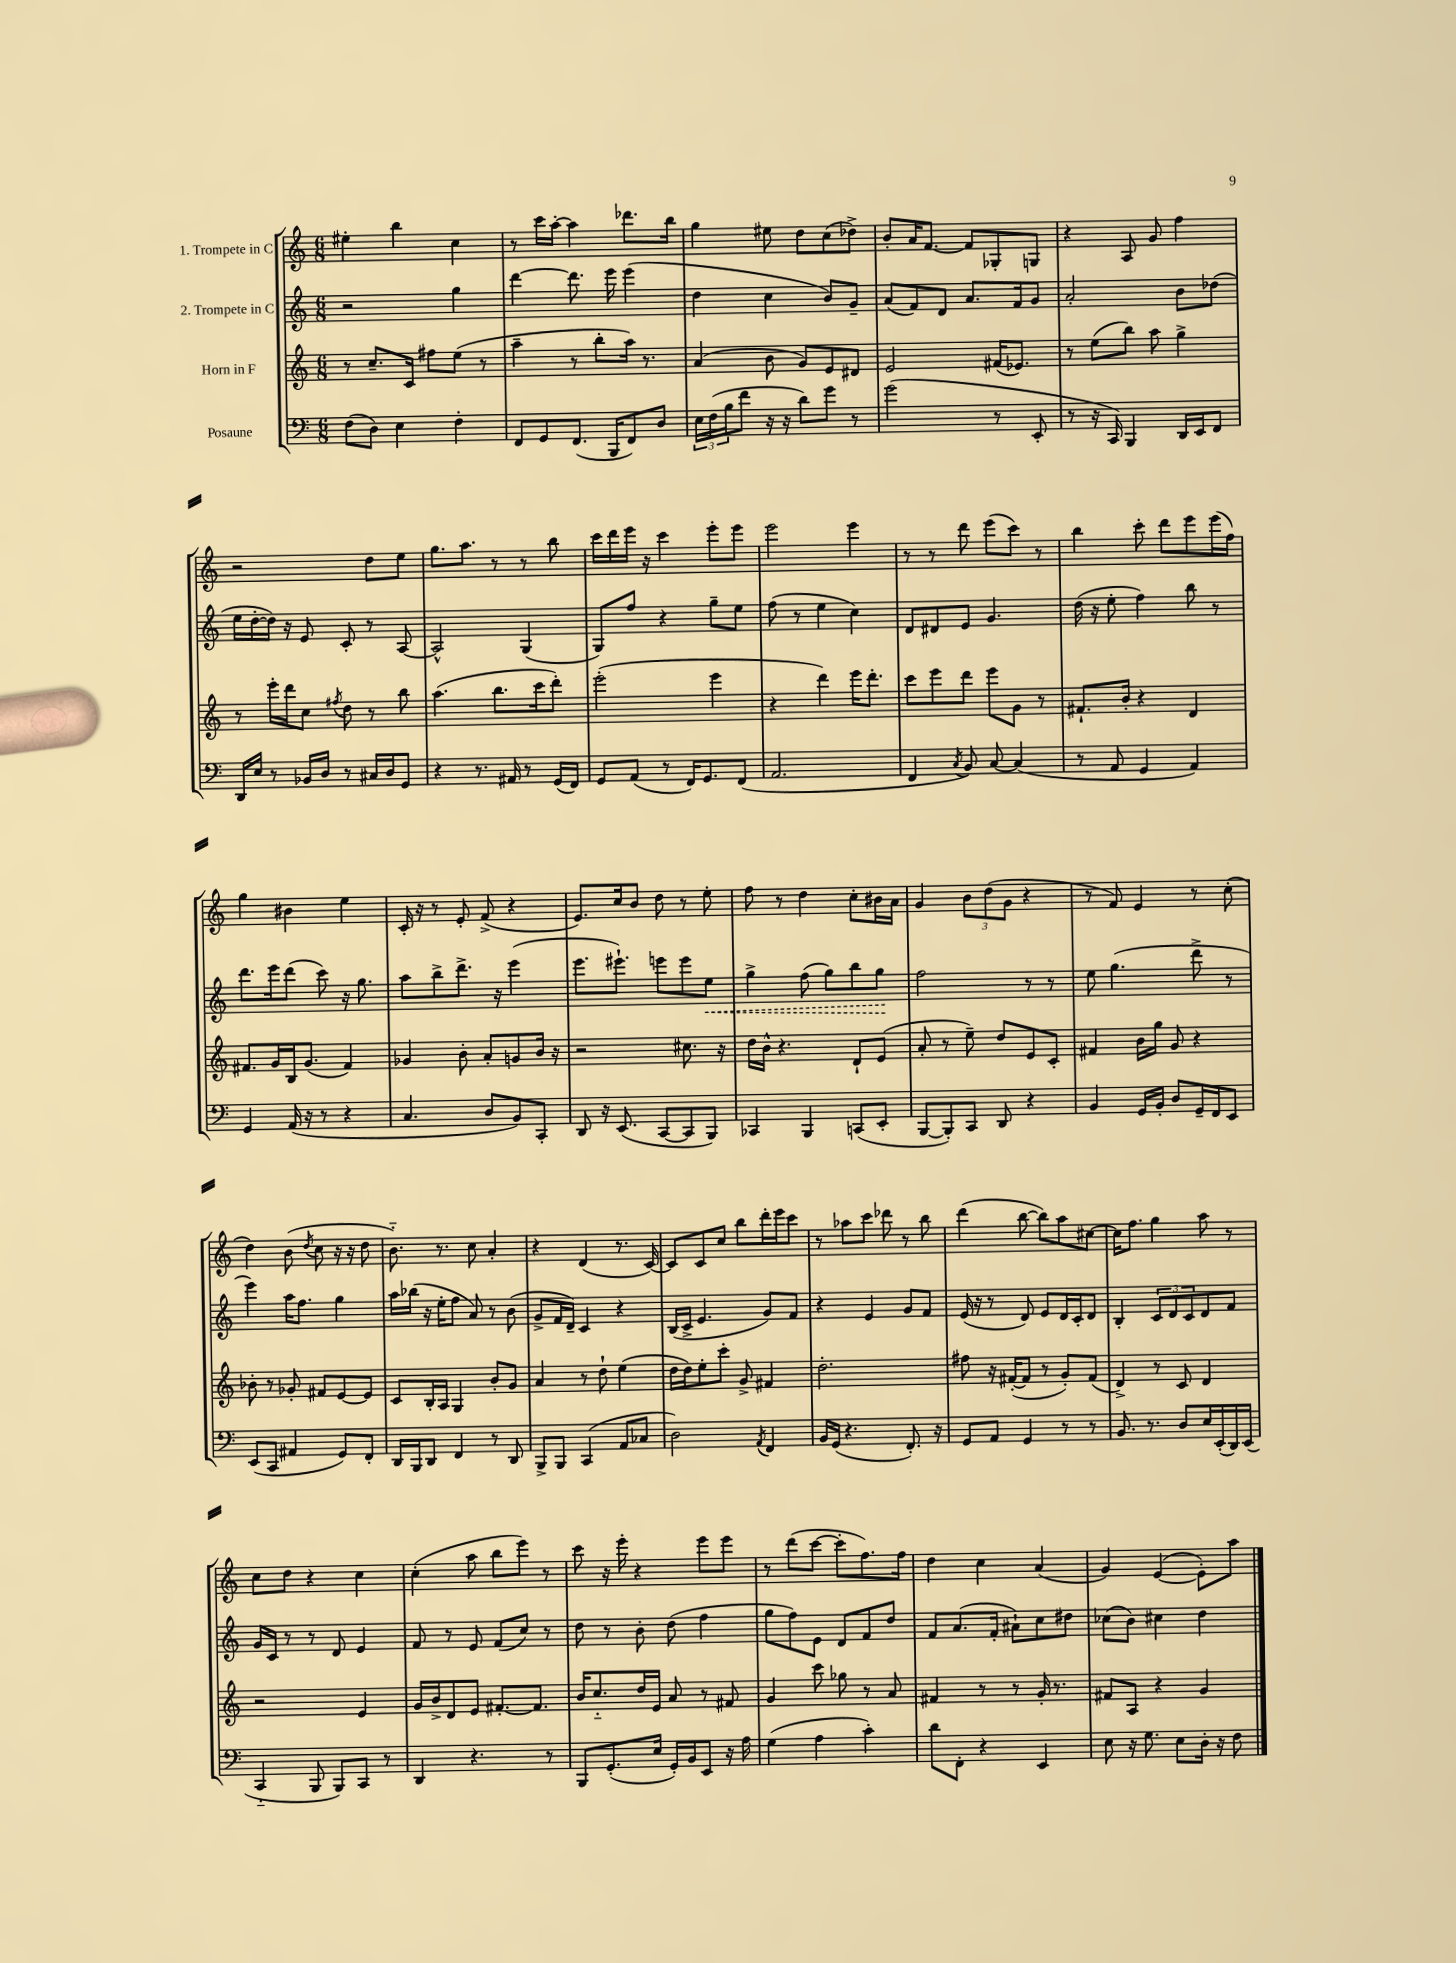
<<
\new StaffGroup <<
\new Staff = "s0" \with { instrumentName = "1. Trompete in C" } {
    \clef treble \key c \major \numericTimeSignature \time 6/8
    eis''4-. b''4 c''4 |
    r8 c'''16 a''16~-. a''4 des'''8. b''16 |
    g''4 eis''8 d''8 c''8( des''8->) |
    b'8-. a'16 f'8.~ f'8 ges8-. g8 |
    r4 a8 g'8 f''4 |
    r2 d''8 e''8 |
    g''8. a''8. r8 r8 b''8 |
    c'''16 d'''16 e'''16 r16 c'''4 e'''8-. e'''8 |
    e'''2 e'''4 |
    r8 r8 d'''8 e'''8( c'''8) r8 |
    b''4 c'''8-. d'''8 e'''8 e'''16( f''16) |
    g''4 bis'4 e''4 |
    c'16-. r16 r8 e'8-. f'8->( r4 |
    e'8.) c''16 b'8 d''8 r8 e''8-. |
    f''8 r8 d''4 c''8-. bis'16 a'16 |
    g'4 \tuplet 3/2 { b'8 d''8( g'8 } r4 |
    r8 f'8) e'4 r8 c''8-.( |
    d''4) b'8( \acciaccatura { d''8 } c''8 r16 r16 d''8 |
    b'8.-_) r8. c''8 a'4-. |
    r4 d'4( r8. c'16~) |
    c'8 c'8 c''8 b''8 d'''16-. e'''16 c'''8 |
    r8 aes''8 c'''8 des'''8 r8 b''8 |
    d'''4( b''8~ b''8) a''8 cis''8~ |
    cis''16 f''8. g''4 a''8 r8 |
    c''8 d''8 r4 c''4 |
    c''4-.( a''8 b''8 e'''8) r8 |
    c'''8 r16 e'''16-. r4 e'''8 e'''8 |
    r8 d'''8( c'''8~ c'''8-. f''8.) f''16 |
    d''4 c''4 a'4( |
    g'4) e'4~( e'8-.) a''8 \bar "|." |
}
\new Staff = "s1" \with { instrumentName = "2. Trompete in C" } {
    \clef treble \key c \major \numericTimeSignature \time 6/8
    r2 g''4 |
    d'''4~ d'''8. e'''16 e'''4( |
    d''4 c''4 b'8) g'8-- |
    a'8( f'8) d'8 a'8. f'16 g'8 |
    a'2-. b'8 des''8( |
    e''16 d''16~-. d''16) r16 e'8 c'8-. r8 a8~ |
    a2-^ g4( |
    g8) f''8 r4 g''8-- e''8 |
    f''8( r8 e''4 c''4) |
    d'8 dis'8 e'8 g'4. |
    d''16( r16 e''8-. f''4) b''8 r8 |
    d'''8. e'''16 d'''8( c'''8) r16 g''8. |
    a''8 b''8-> d'''8.-> r16 e'''4( |
    e'''8. eis'''8.-!) e'''8 e'''8 \once \override Hairpin.style = #'dashed-line e''8\< |
    g''4-> f''8( g''8) b''8 g''8\! |
    f''2 r8 r8 |
    e''8 g''4.( d'''8-> r8 |
    e'''4) a''16 f''8. g''4 |
    a''16 bes''16( r16 e''16-. f''8 a'8) r8 b'8( |
    g'8-> f'16 d'16--) c'4 r4 |
    b16( c'16-> e'4. g'8) f'8 |
    r4 e'4 g'8 f'8 |
    e'16( r16 r8 d'8) e'8 d'16 c'16-. d'8 |
    b4-. \tuplet 3/2 { c'8 d'8 c'8 } d'8 f'8 |
    g'16 c'16 r8 r8 d'8 e'4 |
    f'8 r8 e'8 f'8( c''8) r8 |
    d''8 r8 b'8-. d''8( f''4 |
    g''8 f''8) e'8 d'8 f'8 d''8 |
    f'8 a'8.( f'16-. ais'8-!) c''8 dis''8 |
    ces''8( b'8) cis''4 d''4 \bar "|." |
}
\new Staff = "s2" \with { instrumentName = "Horn in F" } {
    \clef treble \key c \major \numericTimeSignature \time 6/8
    r8 c''8.-- c'16 fis''8 e''8( r8 |
    a''4-- r8 b''8-. a''16) r8. |
    a'4( b'8 g'8) e'8 dis'8 |
    e'2 fis'16( ees'8.) |
    r8 e''8( b''8) a''8 g''4-> |
    r8 e'''16-. d'''16 c''8 \acciaccatura { fis''8 } d''8 r8 b''8 |
    a''4.( b''8. c'''16 d'''8-.) |
    e'''2-.( e'''4 |
    r4 d'''4) e'''16 d'''8.-. |
    c'''8 e'''8 d'''8 e'''8 g'8 r8 |
    fis'8.-! b'16-. r4 d'4 |
    fis'8. g'16 b16 g'8.( fis'4) |
    ges'4 b'8-. a'8-. g'8 b'16 r16 |
    r2 cis''8. r16 |
    d''16 b'16-^ r4. d'8-! e'8( |
    a'8-. r8 e''8--) d''8 e'8 c'8-. |
    fis'4 b'16 g''16 g'8 r4 |
    bes'8-. r8 ges'8-. fis'8 e'8~ e'8 |
    c'8 b16-. a16 g4 b'8-. g'8 |
    a'4 r8 d''8-! e''4( |
    d''16 d''16) e''8-. c'''8-. g'8-> fis'4 |
    d''2.-. |
    fis''8 r16 fis'16~-.( fis'8 r8 g'8-.) fis'8( |
    d'4->) r8 c'8 d'4 |
    r2 e'4 |
    g'16 b'16-> d'8 e'8 fis'8.~-. fis'8. |
    b'16 c''8.-_ d''16 e'16 a'8 r8 fis'8 |
    g'4 c'''8 ges''8 r8 a'8 |
    fis'4 r8 r8 g'16-. r8. |
    fis'8 a8 r4 g'4 \bar "|." |
}
\new Staff = "s3" \with { instrumentName = "Posaune" } {
    \clef bass \key c \major \numericTimeSignature \time 6/8
    f8( d8) e4 f4-. |
    f,8 g,8 f,8.( b,,16 f,8) d8 |
    \tuplet 3/2 { e16 f16( b16 } f'8 r16 r16 d'8) g'8 r8 |
    g'2( r8 e,8-. |
    r8 r16 c,16) b,,4 d,16 e,16 f,8 |
    d,16 e16 r8 bes,16 d16 r8 cis16 d16 g,8 |
    r4 r8. ais,16 r8 g,16( f,16) |
    g,8 a,8( r8 f,16) g,8. f,8( |
    a,2. |
    f,4 \acciaccatura { c8 } b,8) c8~ c4( |
    r8 a,8 g,4 a,4) |
    g,4 a,16( r16 r8 r4 |
    c4. d8 b,8) c,8-. |
    d,8 r16 e,8.( c,8~ c,8 b,,8) |
    ces,4 b,,4 c,8( e,8-. |
    b,,8~ b,,8-.) c,8 d,8 r4 |
    b,4 g,16 b,16-. d8 g,16-- f,16 e,8 |
    e,8( c,8 ais,4 g,8) f,8-. |
    d,16 b,,16 d,8 f,4 r8 d,8 |
    b,,8-> b,,8 c,4( a,8 ces8 |
    d2) \acciaccatura { a,8 } f,4 |
    b,16 g,16( r4. f,8.-.) r16 |
    g,8 a,8 g,4 r8 r8 |
    b,8. r8. d8 e16 e,16-.( d,16) e,16( |
    c,4-_ b,,8 b,,8) c,8 r8 |
    d,4 r4. r8 |
    b,,8 g,8.-.( e16 g,16-.) b,16 e,8 r16 a16 |
    g4( a4 c'4-.) |
    d'8 f,8-. r4 e,4 |
    e8 r16 g8. e8 d16-. r16 f8 \bar "|." |
}
>>
>>
\layout { \context { \Score \remove "Bar_number_engraver" } }
